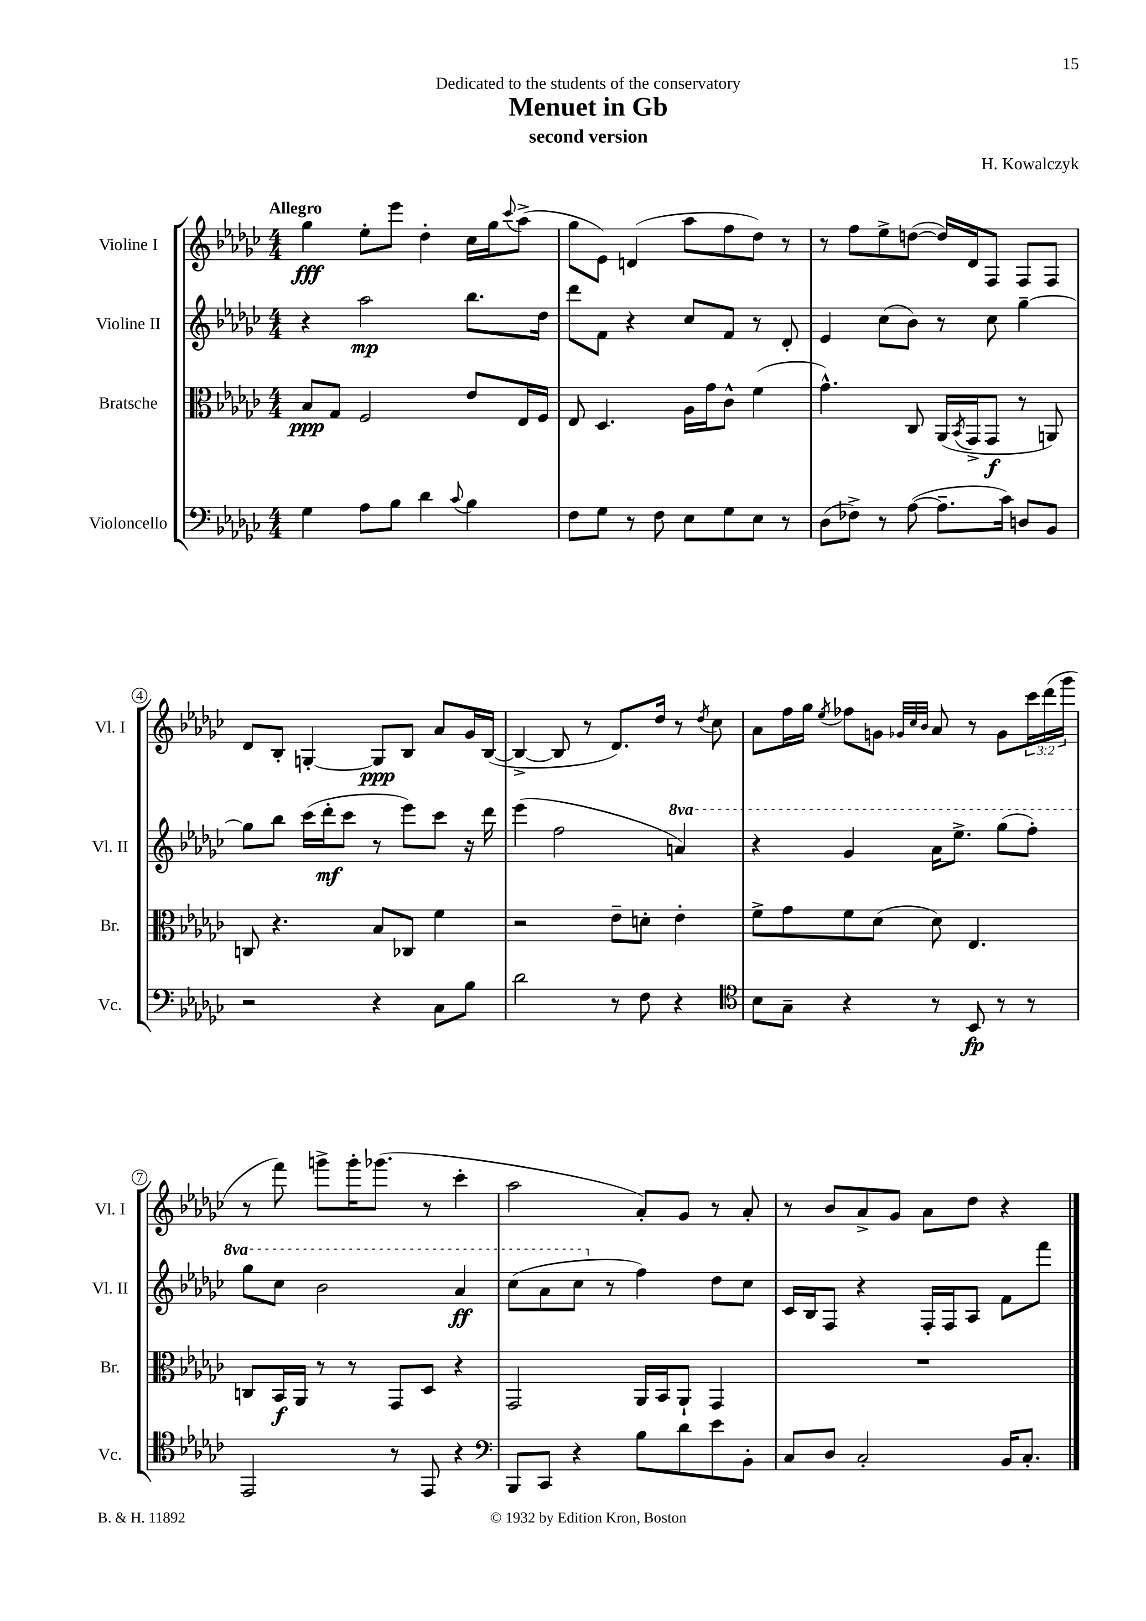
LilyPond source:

\header { title = "Menuet in Gb" composer = "H. Kowalczyk" subtitle = "second version" dedication = "Dedicated to the students of the conservatory" }
<<
\new StaffGroup <<
\new Staff = "s0" \with { instrumentName = "Violine I" shortInstrumentName = "Vl. I" } {
    \clef treble \key ges \major \numericTimeSignature \time 4/4 \override Staff.TupletNumber.text = #tuplet-number::calc-fraction-text \tempo "Allegro"
    ges''4\fff ees''8-. ees'''8 des''4-. ces''16 ges''16 \appoggiatura { ces'''8 } aes''8->( |
    ges''8 ees'8) d'4( aes''8 f''8 des''8) r8 |
    r8 f''8 ees''8-> d''8~( d''16) des'16 f8 f8 f8 |
    des'8 bes8-. g4~-. g8\ppp bes8 aes'8 ges'16 bes16~( |
    bes4~-> bes8 r8 des'8.) des''16 r8 \acciaccatura { des''8 } ces''8 |
    aes'8 f''16 ges''16 \acciaccatura { ees''8 } fes''8 g'8 \grace { ges'32 ces''32 bes'32 } aes'8 r8 ges'8 \tuplet 3/2 { ces'''16 des'''16( ges'''16 } |
    r8 f'''8) g'''8-> g'''16-. ges'''8.( r8 ces'''4-. |
    aes''2 aes'8-.) ges'8 r8 aes'8-. |
    r8 bes'8 aes'8-> ges'8 aes'8 des''8 r4 \bar "|." |
}
\new Staff = "s1" \with { instrumentName = "Violine II" shortInstrumentName = "Vl. II" } {
    \clef treble \key ges \major \numericTimeSignature \time 4/4 \set Staff.ottavationMarkups = #ottavation-simple-ordinals
    r4 aes''2\mp bes''8. des''16 |
    des'''8 f'8 r4 ces''8 f'8 r8 des'8-. |
    ees'4 ces''8( bes'8) r8 ces''8 ges''4~-- |
    ges''8 bes''8 ces'''16( des'''16-.\mf ces'''8 r8 ees'''8) ces'''8 r16 des'''16 |
    ees'''4( f''2 \ottava #1 a''4) |
    r4 ges''4 aes''16 ees'''8.-> ges'''8( f'''8-.) |
    ges'''8 ces'''8 bes''2 aes''4\ff |
    ces'''8( aes''8 ces'''8 \ottava #0 r8 f''4) des''8 ces''8 |
    ces'16 bes16 f8 r4 f16-. f16 aes8 f'8 f'''8 \bar "|." |
}
\new Staff = "s2" \with { instrumentName = "Bratsche" shortInstrumentName = "Br." } {
    \clef alto \key ges \major \numericTimeSignature \time 4/4
    bes8\ppp ges8 f2 ees'8 ees16 f16 |
    ees8 des4. aes16 ges'16 ces'8-^ f'4( |
    ges'4.-^) ces8 aes,16( \acciaccatura { bes,8 } ges,16-> ges,8\f r8 a,8) |
    c8 r4. bes8 ces8 f'4 |
    r2 ees'8-- d'8-. ees'4-. |
    f'8-> ges'8 f'8 des'8( des'8) ees4. |
    c8 bes,16\f aes,16 r8 r8 ges,8 des8 r4 |
    ges,2 aes,16 bes,16 aes,8-! ges,4 |
    R1 \bar "|." |
}
\new Staff = "s3" \with { instrumentName = "Violoncello" shortInstrumentName = "Vc." } {
    \clef bass \key ges \major \numericTimeSignature \time 4/4
    ges4 aes8 bes8 des'4 \appoggiatura { ces'8 } bes4 |
    f8 ges8 r8 f8 ees8 ges8 ees8 r8 |
    des8( fes8->) r8 aes8~( aes8.-- ces'16) d8 bes,8 |
    r2 r4 ces8 bes8 |
    des'2 r8 f8 r4 |
    \clef tenor bes8 ges8-- r4 r8 bes,8\fp r8 r8 |
    ees,2 r8 ees,8 r4 |
    \clef bass bes,,8 ces,8 r4 bes8 des'8 ees'8 bes,8-. |
    ces8 des8 ces2-. bes,16 ces8.-. \bar "|." |
}
>>
>>
\layout { \context { \Score \override BarNumber.stencil = #(make-stencil-circler 0.1 0.3 ly:text-interface::print) } }
